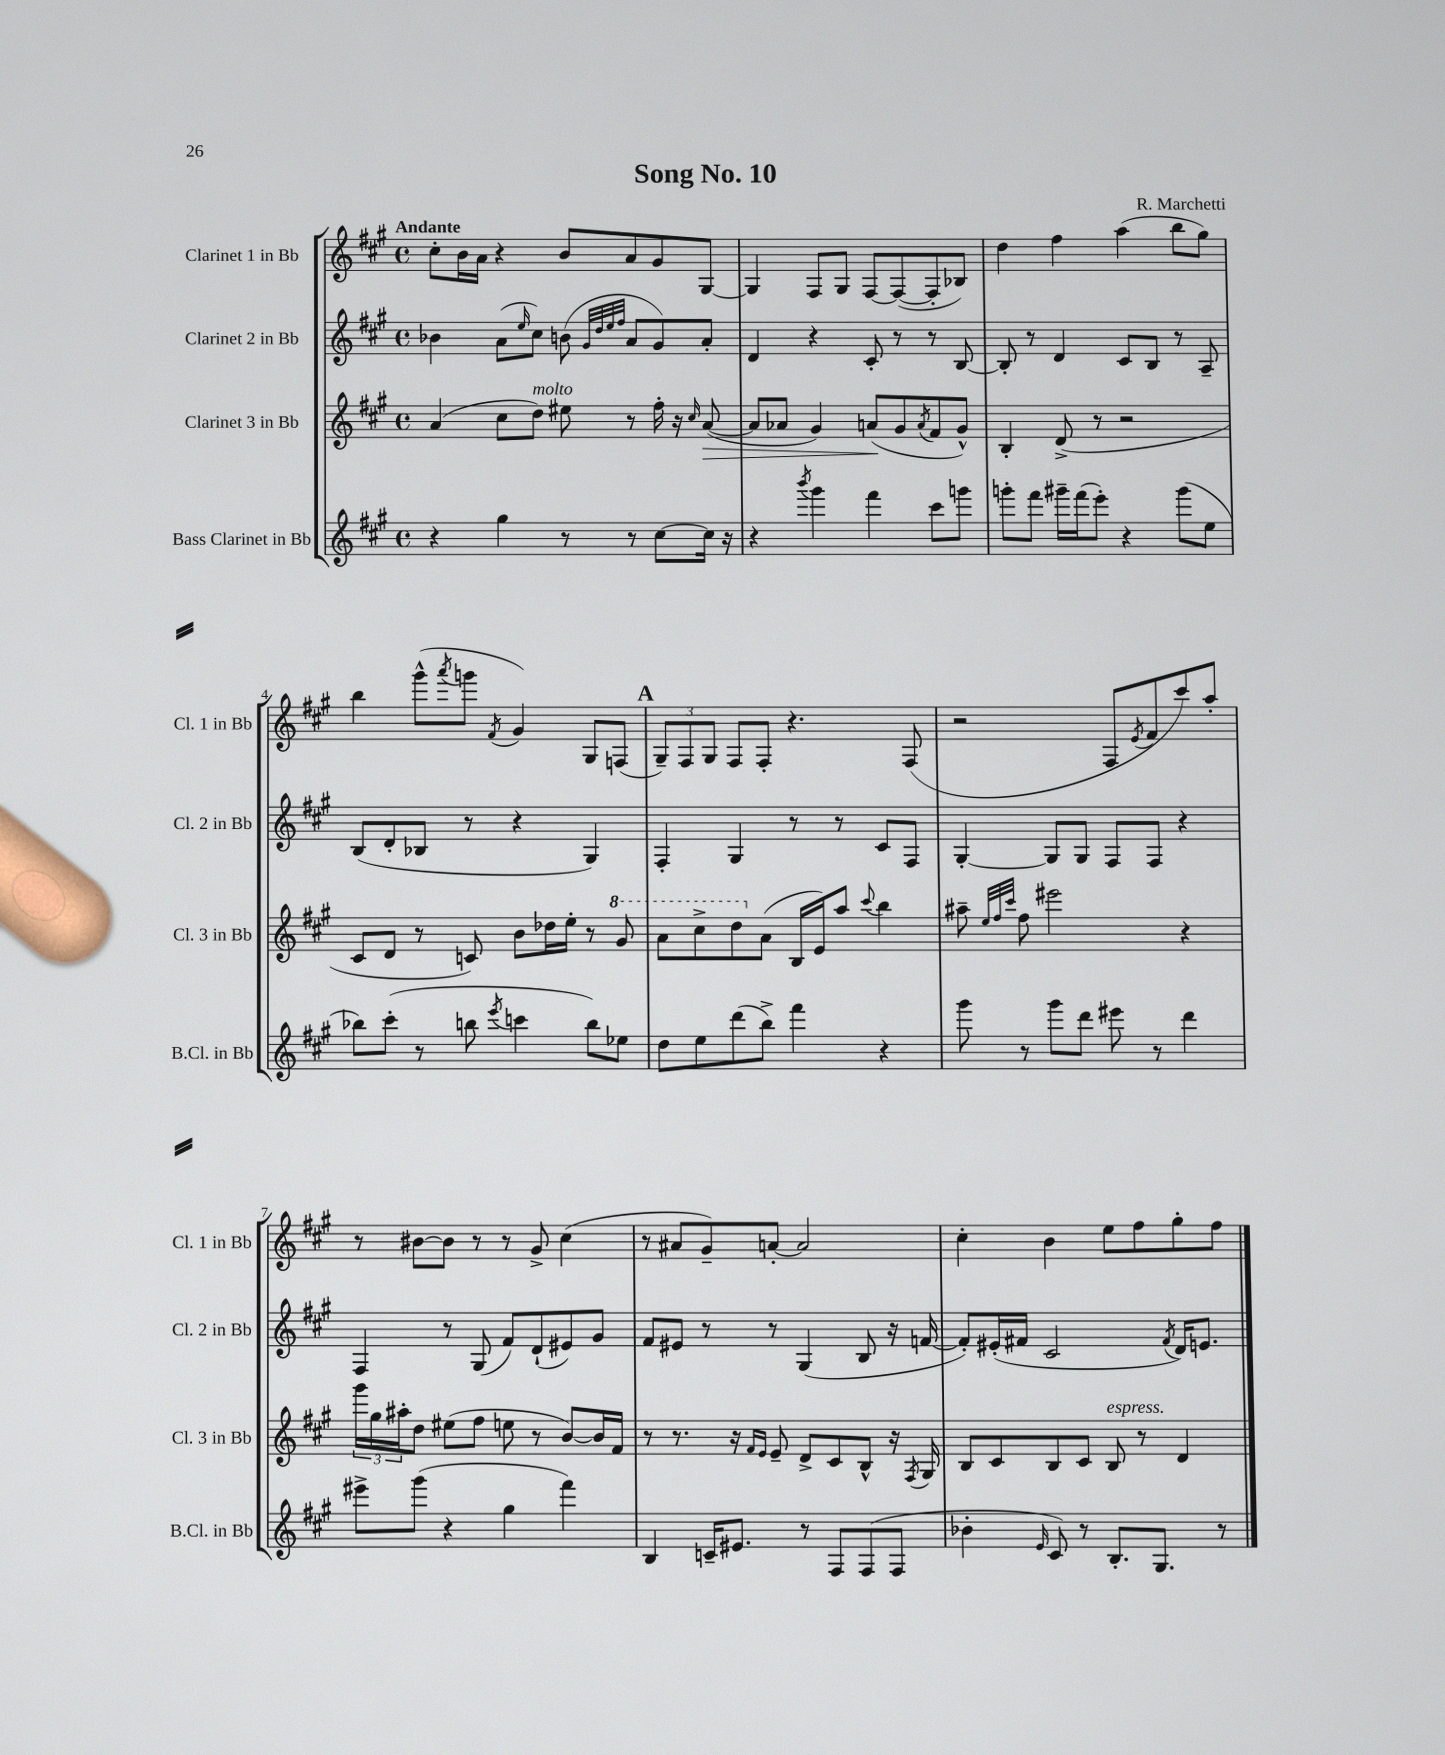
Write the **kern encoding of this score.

**kern	**kern	**kern	**kern
*staff4	*staff3	*staff2	*staff1
*clefG2	*clefG2	*clefG2	*clefG2
*k[f#c#g#]	*k[f#c#g#]	*k[f#c#g#]	*k[f#c#g#]
*M4/4	*M4/4	*M4/4	*M4/4
*met(c)	*met(c)	*met(c)	*met(c)
4r	(4a/	4b-\	8cc#'\L
.	.	.	16b\L
.	.	.	16a\JJ
4gg#\	8cc#\L	(8a\L	4r
.	.	16qqee/	.
.	8dd\J)	8cc#\J)	.
8r	8ee#\	(8b\	8b/L
.	.	32qqg#/LLL	.
.	.	32qqdd/	.
.	.	32qqee/	.
.	.	32qqff#/JJJ	.
8r	8r	8a/L	8a/
[8cc#\L	16ff#'\	8g#/)	8g#/
.	16r	.	.
.	16qqcc#/	.	.
16cc#\]Jk	([8a/	8a'/J	[8G#/J
16r	.	.	.
=	=	=	=
4r	8a/]L	4d/	4G#/]
.	8a-/J	.	.
8qbbb/	.	.	.
4ggg#\	4g#/)	4r	8F#/L
.	.	.	8G#/J
4fff#\	(8a/L	8c#'/	[8F#/L
.	8g#/	8r	(8F#/_
.	8qa/	.	.
8ccc#\L	8f#/	8r	8F#'/]
8ggg\J	8g#^^/J)	[8B/	8B-/J)
=	=	=	=
8ggg'\L	4B'/	8B'/]	4dd\
8fff#\J	.	8r	.
16ggg#~\LL	(8d^/	4d/	4ff#\
(16fff#\J	.	.	.
8eee'\J)	8r	.	.
4r	2r	8c#/L	(4aa\
.	.	8B/J	.
(8ggg#\L	.	8r	8bb\L
8ee\J	.	8A~/	8gg#\J)
=	=	=	=
8bb-\L)	8c#/L	(8B/L	4bb\
(8ccc#'\J	8d/J	8d'/	.
8r	8r	8B-/J	(8ggg#^^\L
.	.	.	8qaaa/
8bb\	8c/)	8r	8ggg\J
8qeee/	.	.	8qf#/
4ccc\	8b\L	4r	4g#/)
.	16dd-\L	.	.
.	16ee'\JJ	.	.
8bb\L)	8r	4G#/)	8G#/L
8ee-\J	8gg#/	.	(8F/J
=	=	=	=
8dd\L	8aa\L	4F#'/	12G#~/L)
.	.	.	12F#/
8ee\	8ccc#^\	.	.
.	.	.	12G#/J
(8ddd\	8ddd\	4G#/	8F#/L
8bb^\J)	(8a\J	.	8F#'/J
4fff#\	16B/LL	8r	4.r
.	16e/J)	.	.
.	8aa/J	8r	.
.	8qqccc#/	.	.
4r	4bb\	8c#/L	.
.	.	8F#/J	(8F#/
=	=	=	=
8ggg#\	8aa#~\	[4G#'/	2r
.	32qqee/LLL	.	.
.	32qqff#/	.	.
.	32qqccc#/JJJ	.	.
8r	8ff#\	.	.
8ggg#\L	2eee#\	8G#/]L	.
8ddd\J	.	8G#/J	.
8eee#\	.	8F#/L	8F#/L
.	.	.	8qe/
8r	.	8F#/J	8f#/
4ddd\	4r	4r	8ccc#/)
.	.	.	8aa'/J
=	=	=	=
8eee#^\L	24ggg#\LL	4F#/	8r
.	24gg#\	.	.
.	24aa#'\J	.	.
(8ggg#\J	8dd\J	.	[8b#\L
4r	(8ee#\L	8r	8b#\]J
.	8ff#\J	(8G#/	8r
4gg#\	8ee\	8f#/L)	8r
.	8r	(8d`/	8g#^/
4fff#\)	[8b/L)	8e#/)	(4cc#\
.	16b/]L	8g#/J	.
.	16f#/JJ	.	.
=	=	=	=
4B/	8r	8f#/L	8r
.	8.r	8e#/J	8a#/L
16c~/LK	.	8r	8g#~/)
8.e#/J	16r	.	.
.	16qqf#/LL	.	.
.	16qqe/JJ	.	.
.	8e~/	8r	[8a'/J
8r	8d^/L	(4G#/	2a/]
8F#/L	8c#/	.	.
(8F#/	8B^^/J	8B/	.
8F#/J	16r	16r	.
.	8qF#/	.	.
.	16G#/	[16f/	.
=	=	=	=
4b-'\	8B/L	8f'/]L)	4cc#'\
.	8c#/	(16e#'/L	.
.	.	16f#/JJ	.
16qqe/	.	.	.
8c#/)	8B/	2c#/	4b\
8r	8c#/J	.	.
8.B'/L	8B/	.	8ee\L
.	8r	.	8ff#\
8.G#/J	.	.	.
.	.	8qf#/	.
.	4d/	16d/LK)	8gg#'\
.	.	8.e/J	.
8r	.	.	8ff#\J
==	==	==	==
*-	*-	*-	*-
